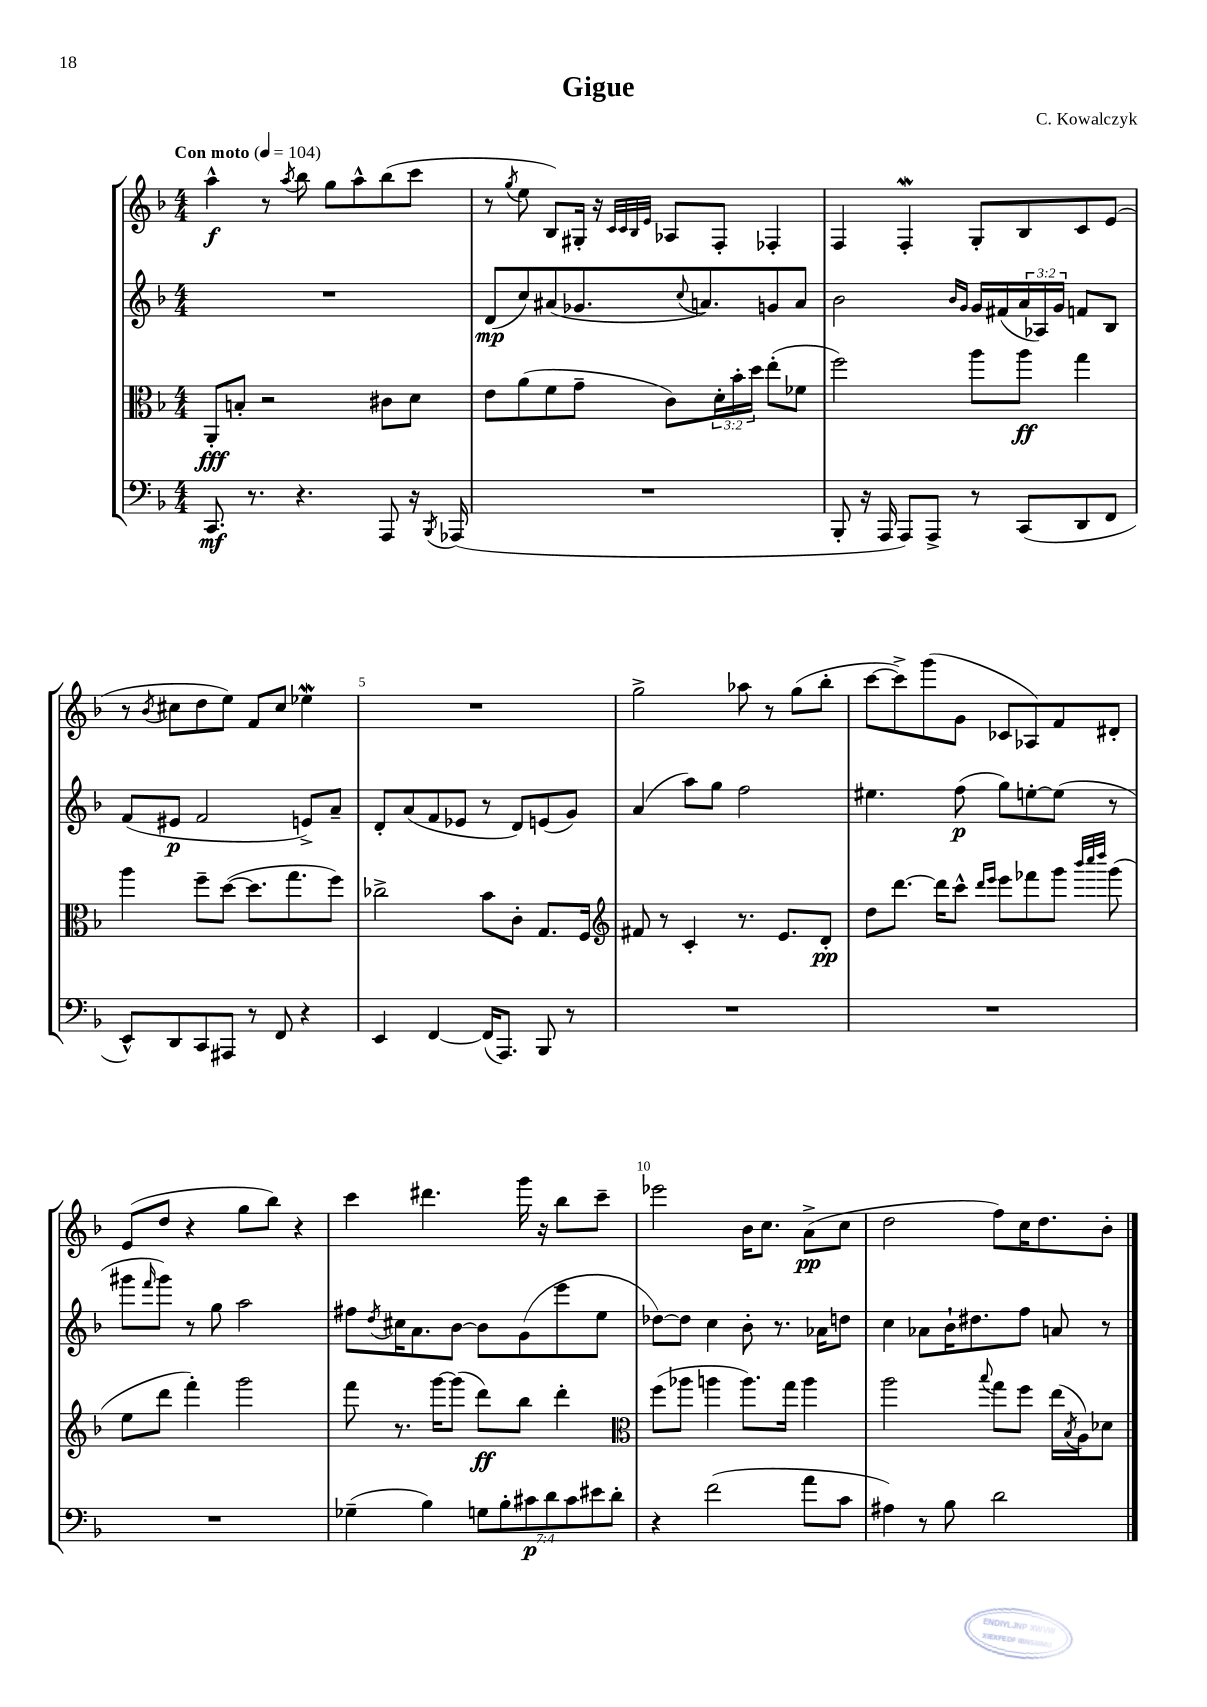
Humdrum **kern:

**kern	**kern	**kern	**kern
*staff4	*staff3	*staff2	*staff1
*clefF4	*clefC3	*clefG2	*clefG2
*k[b-]	*k[b-]	*k[b-]	*k[b-]
*M4/4	*M4/4	*M4/4	*M4/4
*MM104	*MM104	*MM104	*MM104
8.CC	8AA'	1r	4aa^^
.	8B'	.	.
8.r	.	.	.
.	2r	.	8r
.	.	.	8qaa
4.r	.	.	8bb-
.	.	.	8gg
.	.	.	8aa^^
8AAA	8c#	.	(8bb-
16r	8d	.	8ccc
8qBBB-	.	.	.
(16AAA-	.	.	.
=	=	=	=
1r	8e	(8d	8r
.	.	.	8qgg
.	(8a	8cc)	8ee
.	8f	(8a#	8B-)
.	8g~	8.g-	16G#'
.	.	.	16r
.	.	.	32qqc
.	.	.	32qqc
.	.	.	32qqB-
.	.	.	32qqe
.	8c)	.	8A-
.	.	8qqcc	.
.	.	8.a)	.
.	24d'	.	8F'
.	24b-'	.	.
.	24dd	.	.
.	(8ee'	8g	4F-'
.	8f-	8a	.
=	=	=	=
8BBB-'	2ff)	2b-	4F
16r	.	.	.
16AAA	.	.	.
8AAA)	.	.	4F'
8AAA^	.	.	.
.	.	16qqb-	.
.	.	16qqg	.
8r	8aa	16g	8G'
.	.	(16f#	.
(8CC	8aa	24a	8B-
.	.	24A-)	.
.	.	24g	.
8DD	4gg	8f	8c
8FF	.	8B-	(8e
=	=	=	=
8EE^^)	4aa	(8f	8r
.	.	.	8qb-
8DD	.	8e#	8cc#
8CC	8ff~	2f	8dd
8AAA#	([8dd	.	8ee)
8r	8.dd]	.	8f
8FF	.	.	8cc#
.	8.gg	.	.
4r	.	8e^)	4ee-
.	8ff)	8a~	.
=	=	=	=
4EE	2cc-^	8d'	1r
.	.	(8a	.
[4FF	.	8f	.
.	.	8e-	.
(16FF]	8b-	8r	.
8.AAA)	.	.	.
.	8c'	8d)	.
8BBB-	8.G	(8e	.
8r	.	8g)	.
.	16F	.	.
=	=	=	=
*	*clefG2	*	*
1r	8f#	(4a	2gg^
.	8r	.	.
.	4c'	8aa)	.
.	.	8gg	.
.	8.r	2ff	8aa-
.	.	.	8r
.	8.e	.	.
.	.	.	(8gg
.	8d'	.	8bb-'
=	=	=	=
1r	8dd	4.ee#	[8ccc
.	[8.ddd	.	8ccc^])
.	.	.	(8ggg
.	16ddd]	.	.
.	8ccc^^	(8ff	8g
.	16qqddd	.	.
.	16qqeee	.	.
.	8eee	8gg)	8c-
.	8fff-	[8ee'	8A-)
.	8ggg	(8ee]	8f
.	32qqbbb-	.	.
.	32qqcccc	.	.
.	32qqdddd	.	.
.	(8ggg	8r	8d#'
=	=	=	=
1r	8ee	8ggg#	(8e
.	.	16qqfff	.
.	8ddd	8ggg#)	8dd
.	4fff')	8r	4r
.	.	8gg	.
.	2ggg	2aa	8gg
.	.	.	8bb-)
.	.	.	4r
=	=	=	=
(4G-~	8fff	8ff#	4ccc
.	.	8qdd	.
.	8.r	16cc#	.
.	.	8.a	.
4B-)	.	.	4.ddd#
.	[16ggg	.	.
.	(8ggg]	[8b-	.
14G	8ddd)	8b-]	.
14B-'	.	.	.
.	8bb-	(8g	16ggg
14c#	.	.	.
.	.	.	16r
14d	.	.	.
.	4ddd'	8eee	8bb-
14c#	.	.	.
14e#	.	.	.
.	.	8ee	8ccc~
14d'	.	.	.
=	=	=	=
*	*clefC3	*	*
4r	(8ff	[8dd-)	2eee-
.	8aa-	8dd-]	.
(2f	4aa	4cc	.
.	8.aa)	8b-'	16b-
.	.	.	8.cc
.	.	8.r	.
.	16gg	.	.
8a	4aa	.	(8a^
.	.	16a-	.
8c	.	8dd	8cc
=	=	=	=
4A#)	2aa	4cc	2dd
8r	.	8a-	.
8B-	.	16b-`	.
.	.	8.dd#	.
.	8qqbb-	.	.
2d	8gg	.	8ff)
.	8ff	8ff	16cc
.	.	.	8.dd
.	(16ee	8a	.
.	8qB-	.	.
.	16A)	.	.
.	8d-	8r	8b-'
==	==	==	==
*-	*-	*-	*-
